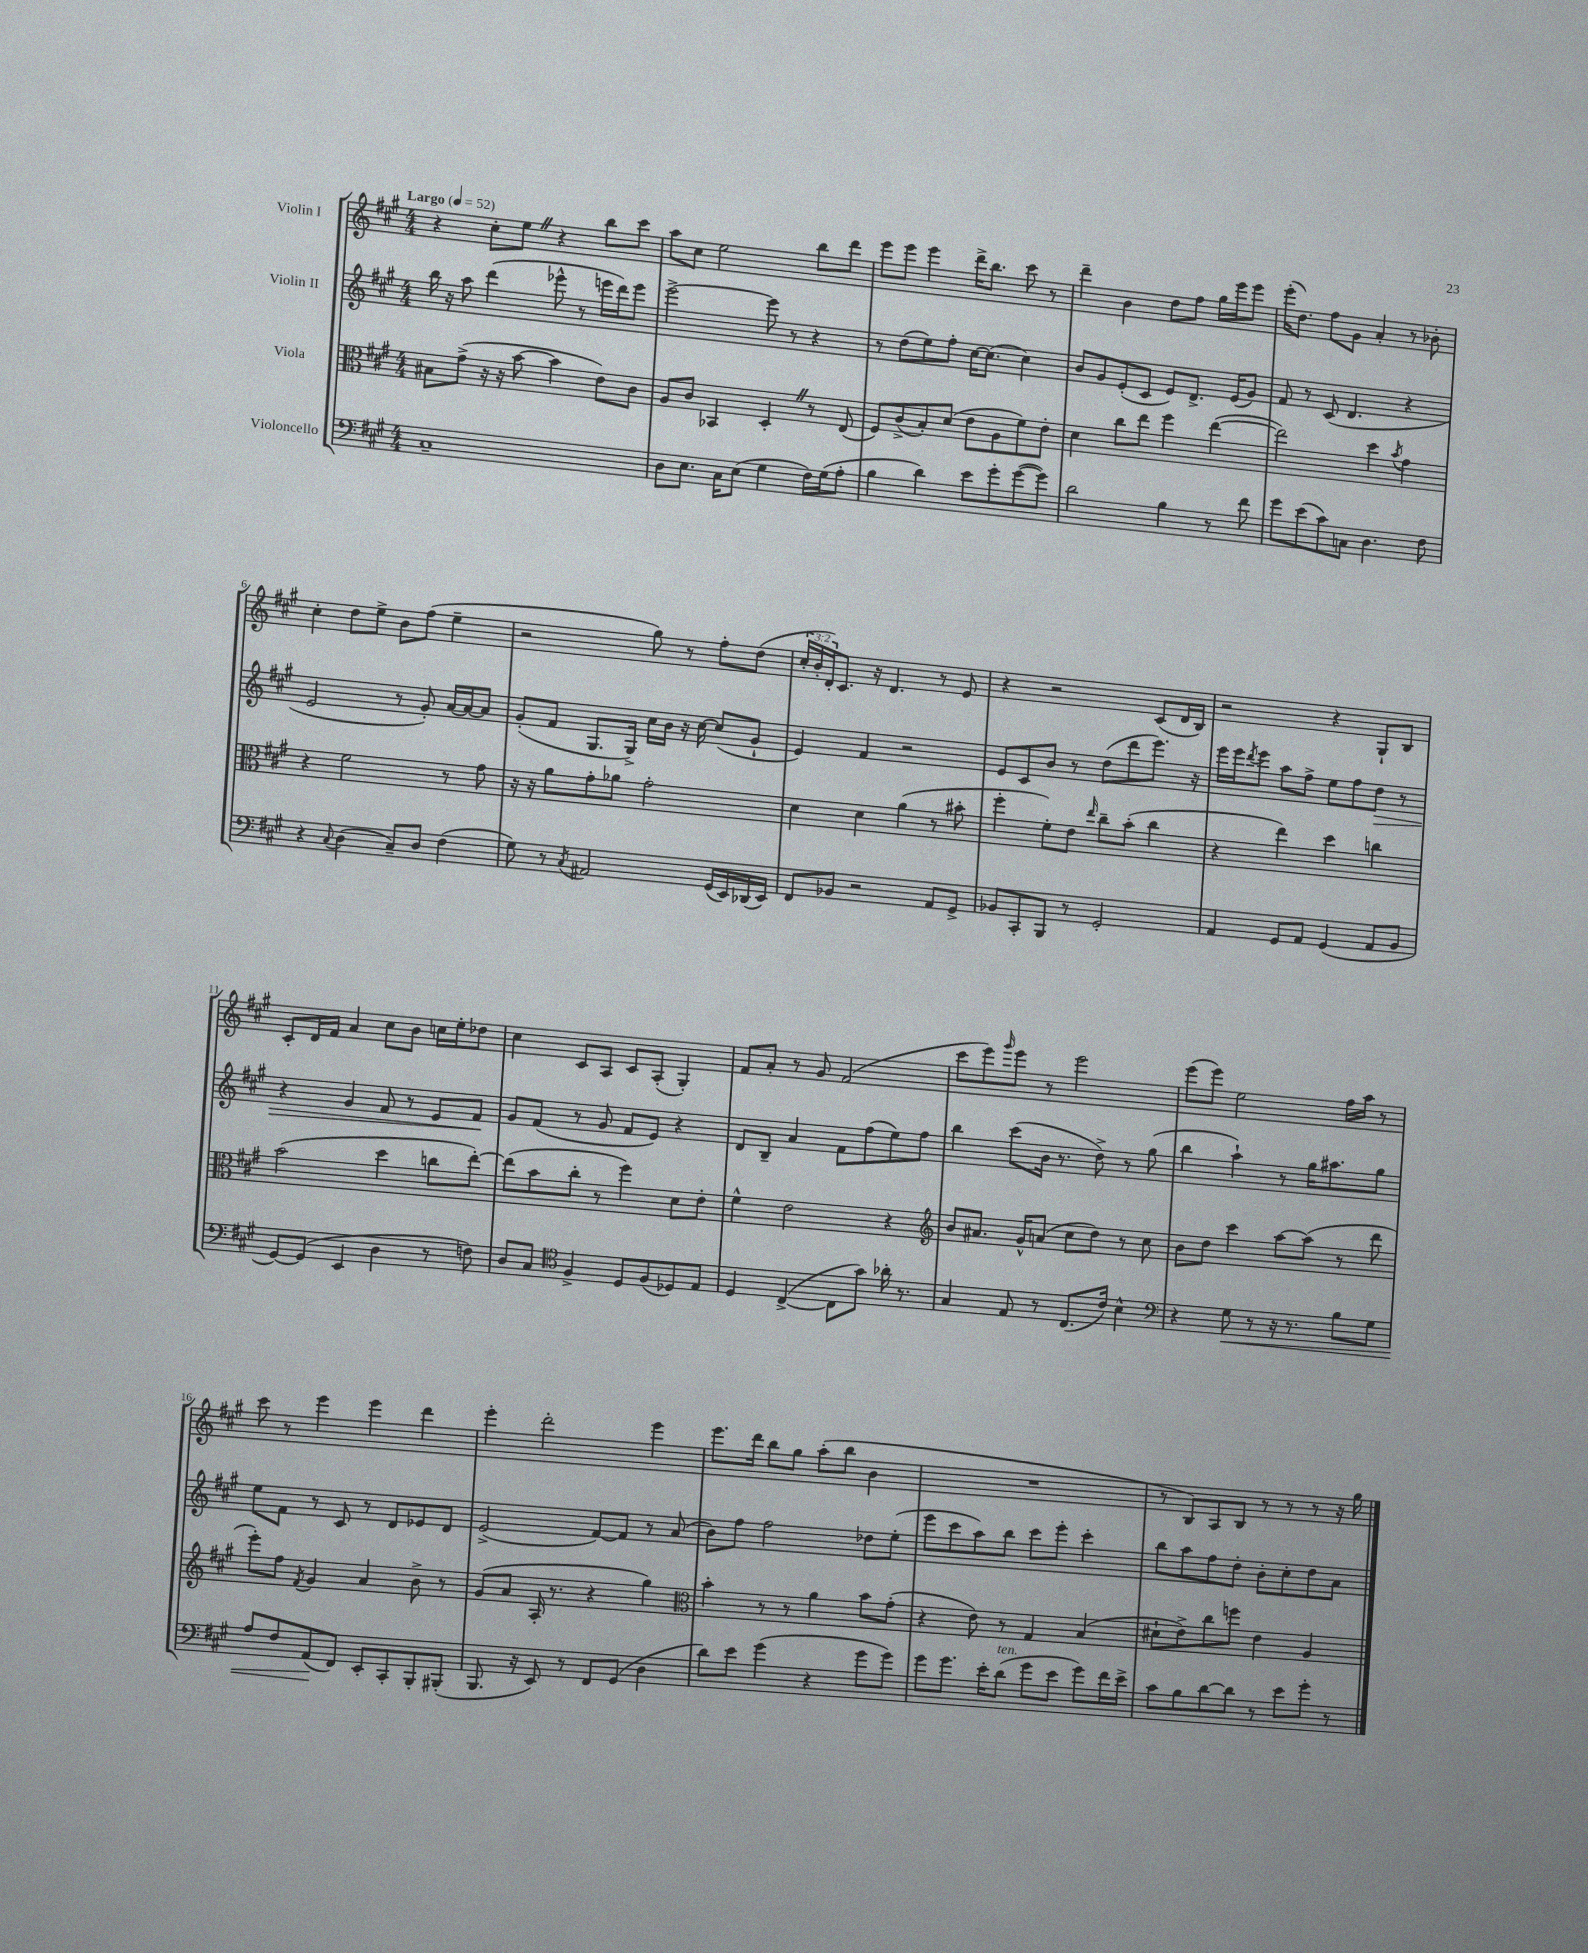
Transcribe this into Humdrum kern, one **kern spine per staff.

**kern	**kern	**kern	**kern
*staff4	*staff3	*staff2	*staff1
*clefF4	*clefC3	*clefG2	*clefG2
*k[f#c#g#]	*k[f#c#g#]	*k[f#c#g#]	*k[f#c#g#]
*M4/4	*M4/4	*M4/4	*M4/4
*MM52	*MM52	*MM52	*MM52
1C#~	8B#	16bb	4r
.	.	16r	.
.	(8g#^	8aa	.
.	16r	(4ddd	8cc#'
.	16r	.	.
.	[8b	.	8ee
.	4b]	8eee-^^	4r
.	.	8r	.
.	8e)	16eee	8bb
.	.	16ddd)	.
.	8c#	8eee	8ccc#
=	=	=	=
8D	8A	[2eee^	8aa
8.E	8c#	.	8cc#
.	4BB-	.	2ee
16C#	.	.	.
(8E	.	.	.
4G#	4D'	8eee]	.
.	.	8r	.
16F#)	8r	4r	8bb
(16G#	.	.	.
8A'	(8E	.	8ddd
=	=	=	=
4B	8F#)	8r	8eee
.	(8c#^	(8dd	8eee
4d)	8B')	8ee)	4eee
.	(8d	8ff#'	.
8e	8e	[16cc#	16ddd^
.	.	(8.cc#]	8.bb
8g#'	8A	.	.
([8g#	8f#)	4cc#)	8ccc#
8g#])	8e'	.	8r
=	=	=	=
2d	4d	8b	4ddd~
.	.	8g#	.
.	8cc#	(8e'	4b
.	8ee	8c#	.
4B	4ff#	8e)	8dd
.	.	8.d^	8ff#
8r	([4ee	.	16gg#
.	.	(16e	16eee
8f#	.	8g#)	8eee
=	=	=	=
8g#	2ee])	8f#	(16eee'
.	.	.	8.dd)
(8e	.	8r	.
8c#)	.	(8c#	8ff#
8C	.	4.d	8g#
4.D	4dd	.	4a'
.	8qb	.	.
.	4g#	4r	8r
8F#	.	.	8b-'
=	=	=	=
4r	4r	2e	4cc#'
8qqC#	.	.	.
(4D	2f#	.	8dd
.	.	.	8ee^
8C#~)	.	8r	8b
8D	.	8g#')	(8ff#
(4F#	8r	[16a	4ee~
.	.	16a_	.
.	8g#	8a]	.
=	=	=	=
8G#)	16r	(8g#'	2r
.	16r	.	.
8r	8a	8f#	.
8qC#	.	.	.
2AA#	8g#'	8.G#	.
.	8a-	.	.
.	.	16G#^)	.
.	2g#'	16cc#	8gg#)
.	.	16b	.
.	.	16r	8r
.	.	[16cc#	.
(16GG#	.	(8cc#]	8ff#'
16EE)	.	.	.
(16DD-	.	8g#`	(8dd
16EE)	.	.	.
=	=	=	=
8FF#	4d	4e)	24cc#'
.	.	.	24b'
.	.	.	24d')
8BB-	.	.	8.c#
2r	4d	4f#	.
.	.	.	16r
.	.	.	4.d
.	(4a	2r	.
8AA	8r	.	8r
8GG#^	8b#'	.	8e
=	=	=	=
8BB-	4ff#'	8e	4r
8CC#'	.	8c#	.
8BBB	8f#')	8b	2r
8r	8e	8r	.
.	16qqee	.	.
2GG#'	8cc#~	(8dd	.
.	(8b'	8ddd	.
.	4cc#	8.eee)	(8c#
.	.	.	16d
.	.	16r	16B)
=	=	=	=
4AA	4r	16eee	2r
.	.	16eee	.
.	.	8qddd	.
.	.	8eee	.
8GG#	4ee)	8aa	.
8AA	.	8ff#^	.
(4GG#	4dd	8ee	4r
.	.	8ff#	.
8AA	4cc	8dd	8G#`
8BB	.	8r	8B
=	=	=	=
[8GG#)	(2b	4r	8c#'
(8GG#]	.	.	16d
.	.	.	16f#
4EE	.	4g#	4a
4D	4dd	8f#	8cc#
.	.	8r	8b
8r	8cc	8e	16cc
.	.	.	16ee'
8F)	[8ee')	8f#	8dd-
=	=	=	=
8D	(8ee]	8g#	4cc#
8C#	8b	(8f#	.
*clefC4	*	*	*
4F#^	8cc#'	8r	8c#
.	8r	8g#	8A
8D	4ff#)	8f#	8c#
(8F#	.	8e)	(8A'
8D-)	8d	4r	4G#')
8E	8e'	.	.
=	=	=	=
4D	4f#^^	8d	8f#
.	.	8B~	8a'
([4C#^	2e	4a	8r
.	.	.	8g#
8C#]	.	8f#	(2f#
8g#)	.	(8ff#	.
16a-'	4r	8ee)	.
8.r	.	.	.
.	.	8ff#	.
=	=	=	=
*	*clefG2	*	*
4G#	8b	4bb	8ccc#
.	8.a#	.	8eee)
.	.	.	16qqggg#
8E	.	(8ccc#	8eee
.	16g#^^	.	.
8r	(8a	16b	8r
.	.	8.r	.
(8.C#	8cc#	.	2eee
.	8dd)	8dd^)	.
16c#)	.	.	.
4B^^	8r	8r	.
.	8cc#	(8gg#	.
=	=	=	=
*clefF4	*	*	*
4r	8b	4bb	(8eee
.	8dd	.	8eee)
8G#	4ccc#	4aa`)	2ee
8r	.	.	.
16r	[8aa	8r	.
8.r	.	.	.
.	(8aa]	16gg#	.
.	.	8.aa#	.
8B	8r	.	16ff#
.	.	.	16aa
8G#	8ddd	8gg#	8r
=	=	=	=
8A	8eee')	8ee	8ccc#
8F#	8ff#	8f#	8r
.	8qf#	.	.
(8AA	4g#	8r	4eee
8FF#)	.	8c#	.
8EE'	4a	8r	4eee
8CC#'	.	8d	.
8BBB'	8b^	8e-	4ddd
(8BBB#'	8r	8d	.
=	=	=	=
8.BBB	(8g#	(2e^	4eee'
.	8a	.	.
16r	.	.	.
8EE)	16A'	.	2ddd'
.	8.r	.	.
8r	.	.	.
8FF#	4r	[8f#)	.
(8GG#	.	8f#]	.
4D	4gg#)	8r	4eee
.	.	(8a	.
=	=	=	=
*	*clefC3	*	*
8d)	4b'	8b)	8.eee
8e	.	8ff#	.
.	.	.	16ddd
(4g#	8r	2ff#	8bb
.	8r	.	8gg#
4r	4a	.	(8aa'
.	.	.	8bb
8g#	8b	8dd-	4b
8g#)	(8g#'	(8ee'	.
=	=	=	=
8g#	4r	8eee	1r
8.g#	.	8ccc#	.
.	8e)	8aa)	.
16e'	.	.	.
(8d	8r	8bb	.
8g#	4G#	8ccc#	.
8e	.	8eee'	.
8g#)	(4B	4ccc#'	.
16f#	.	.	.
16e^	.	.	.
=	=	=	=
8c#	8d#`	8bb	8r
8B	8e^)	8aa	8B)
[8d	8cc#	8ff#	8A
8d]	8ff	8dd'	8B
8r	4e	8b'	8r
8e	.	8cc#'	8r
8g#'	4A	8dd	8r
8r	.	8a	16r
.	.	.	16gg#
==	==	==	==
*-	*-	*-	*-
